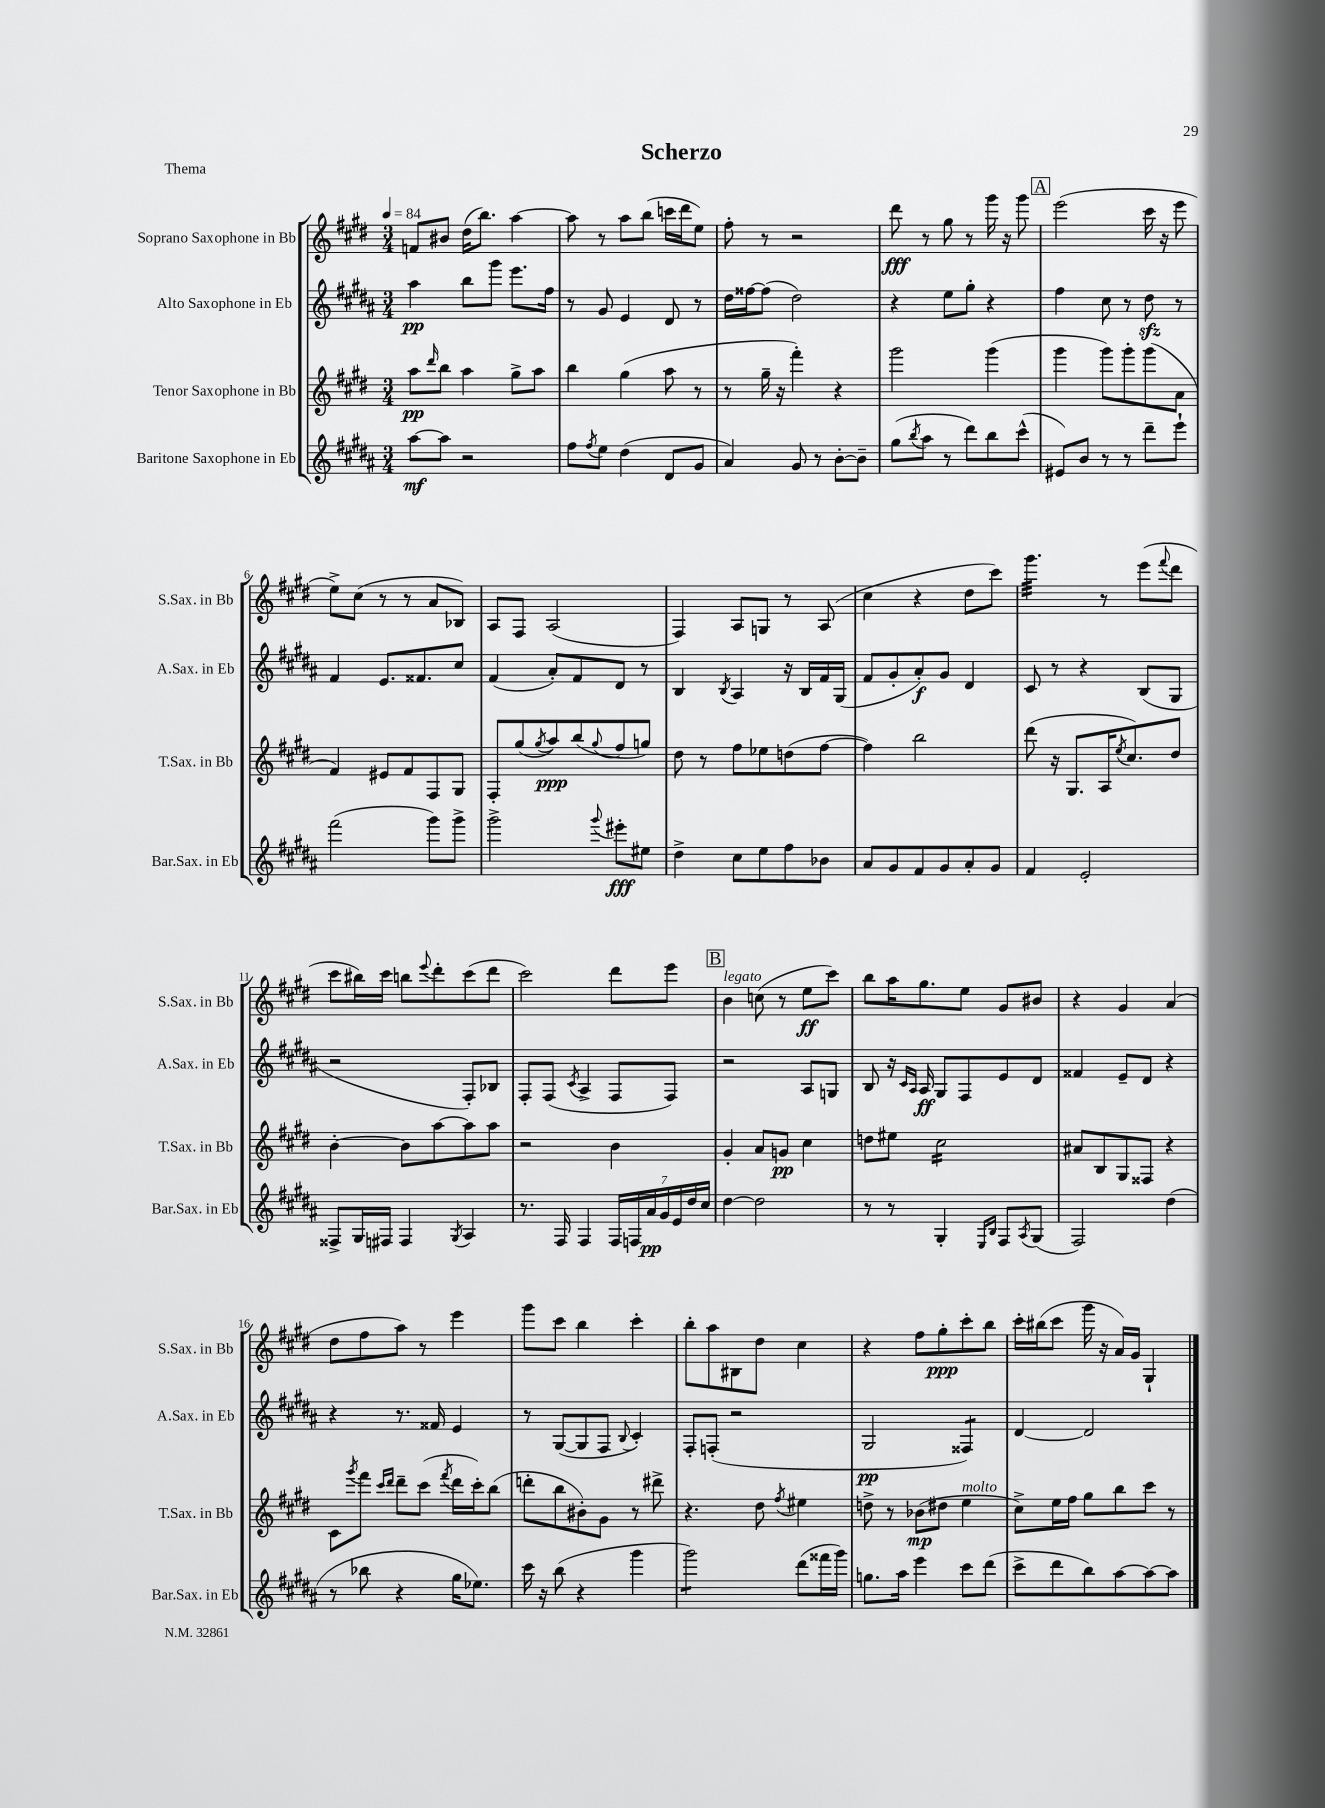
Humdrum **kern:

**kern	**kern	**kern	**kern
*staff4	*staff3	*staff2	*staff1
*clefG2	*clefG2	*clefG2	*clefG2
*k[f#c#g#d#a#]	*k[f#c#g#d#]	*k[f#c#g#d#a#]	*k[f#c#g#d#]
*M3/4	*M3/4	*M3/4	*M3/4
*MM84	*MM84	*MM84	*MM84
[8aa#\L	8aa\L	4aa#\	8f/L
.	16qqddd#/	.	.
8aa#\]J	8bb\J	.	8b#/J
2r	4aa\	8bb\L	(16dd#\LK
.	.	.	8.bb\J)
.	.	8ggg#\J	.
.	8gg#^\L	8.eee\L	[4aa\
.	8aa\J	.	.
.	.	16ff#\Jk	.
=	=	=	=
8ff#\L	4bb\	8r	8aa\]
8qff#/	.	.	.
8ee\J	.	8g#/	8r
(4dd#\	(4gg#\	4e/	8aa\L
.	.	.	(8bb\J
8d#/L	8aa\	8d#/	16ccc\LL
.	.	.	16ddd#\J
8g#/J	8r	8r	8ee\J)
=	=	=	=
4a#/)	8r	16dd#\LL	8ff#'\
.	.	[16ff##\J	.
.	16gg#~\	(8ff##\]J	8r
.	16r	.	.
8g#/	4fff#'\)	2dd#\)	2r
8r	.	.	.
[8b'\L	4r	.	.
8b~\]J	.	.	.
=	=	=	=
(8gg#\L	2ggg#\	4r	8ddd#\
8qbb/	.	.	.
8aa#\J	.	.	8r
8r	.	8ee\L	8gg#\
8ddd#\L)	.	8gg#'\J	8r
8bb\	(4ggg#\	4r	16ggg#\
.	.	.	16r
(8ccc#^^\J	.	.	8ggg#\
=	=	=	=
8e#/L)	4ggg#\	4ff#\	(2eee\
8b/J	.	.	.
8r	8ggg#\L)	8cc#\	.
8r	8ggg#'\	8r	.
8ddd#~\L	(8ggg#\	8dd#\	16ccc#\
.	.	.	16r
8eee`\J	8a\J	8r	8eee\
=	=	=	=
(2fff#\	4f#/)	4f#/	8ee^\L)
.	.	.	(8cc#\J
.	8e#/L	8.e/L	8r
.	8f#/	.	8r
.	.	8.f##/	.
8ggg#\L)	8F#/	.	8a/L
8ggg#^\J	8G#/J	8cc#/J	8B-/J)
=	=	=	=
2ggg#^\	8F#'/L	(4f#/	8A/L
.	(8gg#/	.	8F#/J
.	8qgg#/	.	.
.	8aa/)	8a#'/L)	(2A/
.	(8bb/	8f#/	.
8qqggg#/	8qqgg#/	.	.
8eee#'\L	8ff#/	8d#/J	.
8ee#\J	8gg/J)	8r	.
=	=	=	=
4dd#^\	8dd#\	4B/	4F#/)
.	8r	.	.
.	.	8qB/	.
8cc#\L	8ff#\L	4A#/	8A/L
8ee\	8ee-\	.	8G/J
8ff#\	(8dd\	16r	8r
.	.	16B/LL	.
8b-\J	[8ff#\J	16f#/	(8A/
.	.	(16G#/JJ	.
=	=	=	=
8a#/L	4ff#\])	8f#/L	4cc#\
8g#/	.	8g#'/	.
8f#/	2bb\	8a#'/)	4r
8g#/	.	8g#/J	.
8a#'/	.	4d#/	8dd#\L
8g#/J	.	.	8ccc#\J)
=	=	=	=
4f#/	(8ddd#\	8c#/	4.ggg#\
.	16r	8r	.
.	8.G#/L	.	.
2e'/	.	4r	.
.	16A/K	.	8r
.	8qee/	.	.
.	8.cc#/)	.	.
.	.	(8B/L	(8eee\L
.	.	.	8qqfff#/
.	8dd#/J	8G#/J	8ddd#\J
=	=	=	=
8F##^/L	[4b'\	2r	8ccc#\L
16G#/L	.	.	16bb#\L)
16F#/JJ	.	.	16ccc#\JJ
4F#/	8b\]L	.	8bb\L
.	.	.	8qqeee/
.	[8aa\	.	8ddd#'\
8qG#/	.	.	.
4A#/	8aa\]	8F#'/L)	(8ccc#\
.	8aa\J	8B-/J	8ddd#\J
=	=	=	=
8.r	2r	8F#'/L	2ccc#\)
.	.	(8F#/J	.
16F#/	.	.	.
.	.	8qc#/	.
4F#/	.	4A#^/	.
28F#/LL	4b\	8F#/L	8ddd#\L
28F/	.	.	.
28a#/	.	.	.
28g#/	.	.	.
.	.	8F#/J)	8eee\J
28e/	.	.	.
28dd#/	.	.	.
28cc#/JJ	.	.	.
=	=	=	=
[4dd#\	4g#'/	2r	4b\
2dd#\]	8a/L	.	(8cc\
.	8g/J	.	8r
.	4cc#\	8A#/L	8ee\L
.	.	8G/J	8ccc#\J)
=	=	=	=
8r	8dd\L	8B/	8bb\L
8r	8ee#\J	16r	16aa\K
.	.	16qqc#/LL	.
.	.	16qqA#/JJ	.
.	.	16A#/	8.gg#\
4G#'/	2cc#\	8G#/L	.
.	.	8F#/	8ee\J
16qqE/LL	.	.	.
16qqB/JJ	.	.	.
8F#/L	.	8e/	8g#/L
8qA#/	.	.	.
(8G#/J	.	8d#/J	8b#/J
=	=	=	=
2F#/)	8a#/L	4f##/	4r
.	8B/	.	.
.	8G#/	8e~/L	4g#/
.	8F##/J	8d#/J	.
(4dd#\	4r	4r	(4a/
=	=	=	=
8r	8c#\L	4r	8dd#\L
.	8qggg#/	.	.
8bb-\	8fff#\J	.	8ff#\
.	16qqccc#/LL	.	.
.	16qqddd#/JJ	.	.
4r	8ddd#~\L	8.r	8aa\J)
.	(8ccc#\J	.	8r
.	.	16f##/	.
.	8qfff#/	.	.
16gg#\LK	16ddd#\LL	4e/	4eee\
8.ee-\J)	16ccc#'\J)	.	.
.	(8bb\J	.	.
=	=	=	=
16ccc#\	8ddd'\L	8r	8ggg#\L
16r	.	.	.
(8bb\	8bb\	([8G#/L	8ccc#\J
4r	8b#'\)	8G#/]	4bb\
.	8g#\J	8F#/J	.
.	.	8qqB/	.
4ggg#\	8r	4c#'/)	4ccc#'\
.	8ddd#^\	.	.
=	=	=	=
2ggg#\)	4.r	8F#'/L	8bb'\L
.	.	(8F'/J	8aa\
.	.	2r	8B#\
.	8dd#\	.	8dd#\J
.	8qff#/	.	.
(8ddd#\L	4ee#\	.	4cc#\
16fff##\L	.	.	.
16ggg#\JJ)	.	.	.
=	=	=	=
8.gg\L	8dd^\	2G#/	4r
.	8r	.	.
16aa#\Jk	.	.	.
4eee\	(8b-\L	.	8ff#\L
.	8dd#\J	.	8gg#'\
8ccc#\L	4ee\	4F##/)	8ccc#'\
(8ddd#\J	.	.	8bb\J
=	=	=	=
8ccc#^\L	8cc#^\L)	[4d#/	16ccc#'\LL
.	.	.	(16bb#\J
8ddd#\	16ee\L	.	8ccc#\J
.	16ff#\JJ	.	.
8bb\)	8gg#\L	2d#/]	16ggg#\
.	.	.	16r
[8aa#\	8bb\	.	16a/LL)
.	.	.	16g#/JJ
8aa#\_	8ccc#\J	.	4G#`/
8aa#\]J	8r	.	.
==	==	==	==
*-	*-	*-	*-
